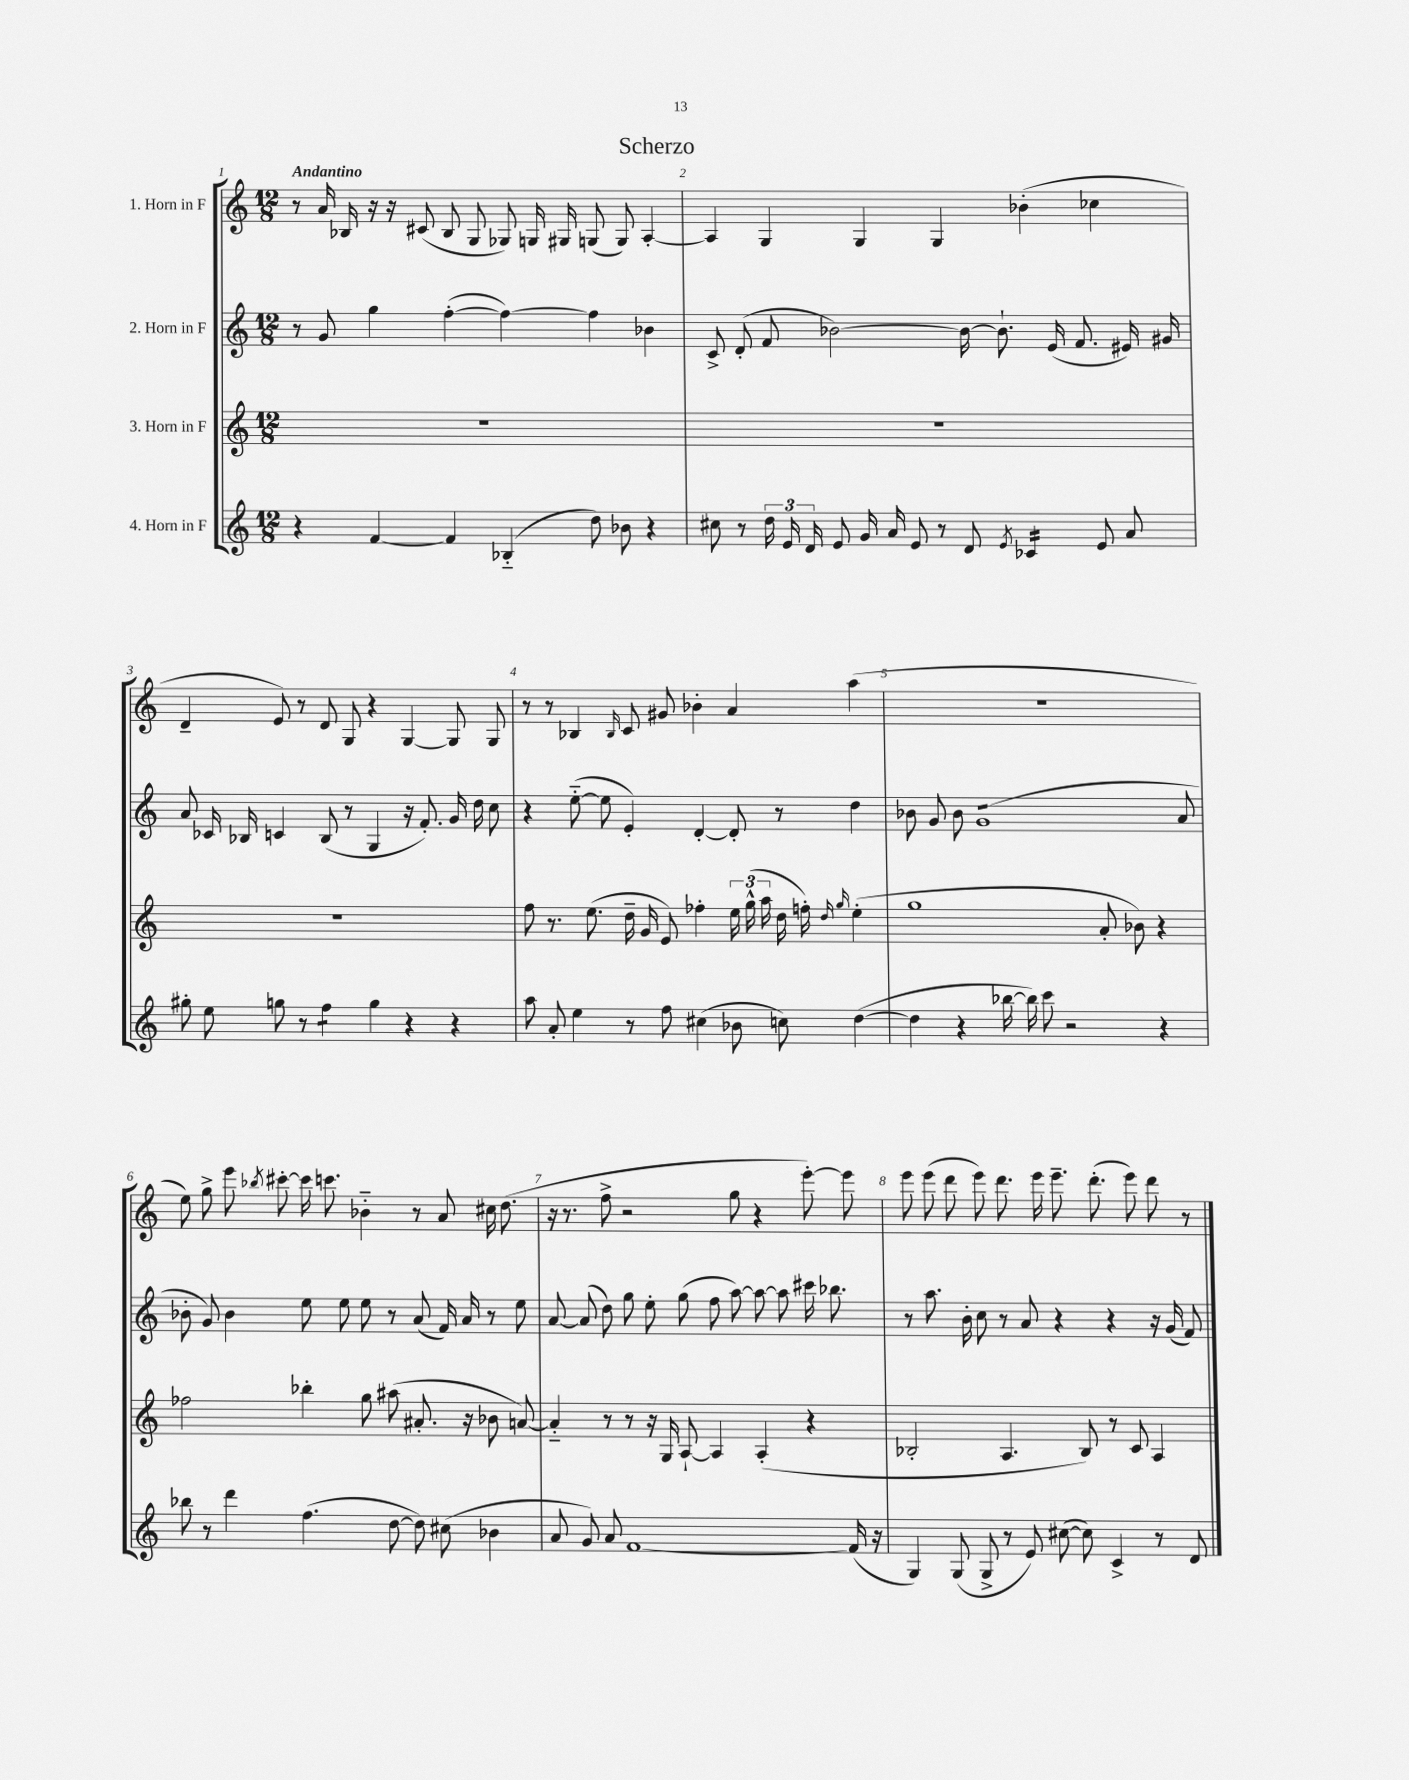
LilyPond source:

\header { title = "Scherzo" }
<<
\new StaffGroup <<
\new Staff = "s0" \with { instrumentName = "1. Horn in F" } {
    \clef treble \key c \major \numericTimeSignature \time 12/8 \tempo "Andantino"
    \autoBeamOff r8 a'16 bes16 r16 r16 cis'8( bes8 g8 ges8) g16 gis16 g8( g8) a4~-. |
    a4 g4 g4 g4 bes'4-.( ces''4 |
    d'4-- e'8) r8 d'8 g8 r4 g4~ g8 g8 |
    r8 r8 bes4 \grace { bes16 } c'8 gis'8 bes'4-. a'4 a''4( |
    R1. |
    e''8) g''8-> e'''8 \acciaccatura { bes''8 } cis'''8~-. cis'''16 c'''8. bes'4-_ r8 a'8 cis''16 d''8.( |
    r16 r8. f''8-> r2 g''8 r4 e'''8~-.) e'''8 |
    e'''8 e'''8( d'''8 e'''8) d'''8. e'''16 e'''8.-- d'''8.-.( e'''8) d'''8 r8 \bar "|." |
}
\new Staff = "s1" \with { instrumentName = "2. Horn in F" } {
    \clef treble \key c \major \numericTimeSignature \time 12/8
    \autoBeamOff r8 g'8 g''4 f''4~-.( f''4~) f''4 bes'4 |
    c'8-> d'8-.( f'8 bes'2~) bes'16~ bes'8.-! e'16( f'8. eis'16) gis'16 |
    a'8 ces'16 bes16 c'4 bes8( r8 g4 r16 f'8.-.) g'16 d''16 c''8 |
    r4 e''8~-_( e''8 e'4-.) d'4~-. d'8-. r8 d''4 |
    bes'8 g'8 bes'8 g'1:8( a'8 |
    bes'8-. g'8) bes'4 e''8 e''8 e''8 r8 a'8( f'16) a'16 r8 e''8 |
    a'8~ a'8( d''8) g''8 e''8-. g''8( f''8 a''8~) a''8~ a''8 cis'''16 bes''8. |
    r8 a''8. b'16-. c''8 r8 a'8 r4 r4 r16 g'16( f'8) \bar "|." |
}
\new Staff = "s2" \with { instrumentName = "3. Horn in F" } {
    \clef treble \key c \major \numericTimeSignature \time 12/8
    \autoBeamOff R1. |
    R1. |
    R1. |
    f''8 r8. e''8.( d''16-- g'16 e'8) fes''4-. \tuplet 3/2 { e''16 g''16-^( a''16 } d''16 f''16-.) \grace { d''16 g''16 } e''4-.( |
    g''1 a'8-. bes'8) r4 |
    fes''2 bes''4-. g''8 ais''8( ais'8.-. r16 bes'8 a'8~) |
    a'4-_ r8 r8 r16 g16 a8~-! a4 a4-.( r4 |
    bes2-. a4. bes8) r8 c'8 a4 \bar "|." |
}
\new Staff = "s3" \with { instrumentName = "4. Horn in F" } {
    \clef treble \key c \major \numericTimeSignature \time 12/8
    \autoBeamOff r4 f'4~ f'4 bes4-_( d''8) bes'8 r4 |
    cis''8 r8 \tuplet 3/2 { d''16 e'16 d'16 } e'8 g'16 a'16 e'8 r8 d'8 \acciaccatura { e'8 } ces'4:16 e'8 a'8 |
    gis''8-. e''8 g''8 r8 f''4:8 g''4 r4 r4 |
    a''8 a'8-. e''4 r8 f''8 cis''4( bes'8 c''8) d''4~( |
    d''4 r4 bes''16~ bes''16) c'''8 r2 r4 |
    bes''8 r8 d'''4 f''4.( d''8~ d''8) cis''8( bes'4 |
    a'8 g'8) a'8 f'1~ f'16( r16 |
    g4) g8( g8-> r8 e'8) cis''8~( cis''8) c'4-> r8 d'8 \bar "|." |
}
>>
>>
\layout { \context { \Score \override BarNumber.break-visibility = ##(#f #t #t) barNumberVisibility = #all-bar-numbers-visible } }
